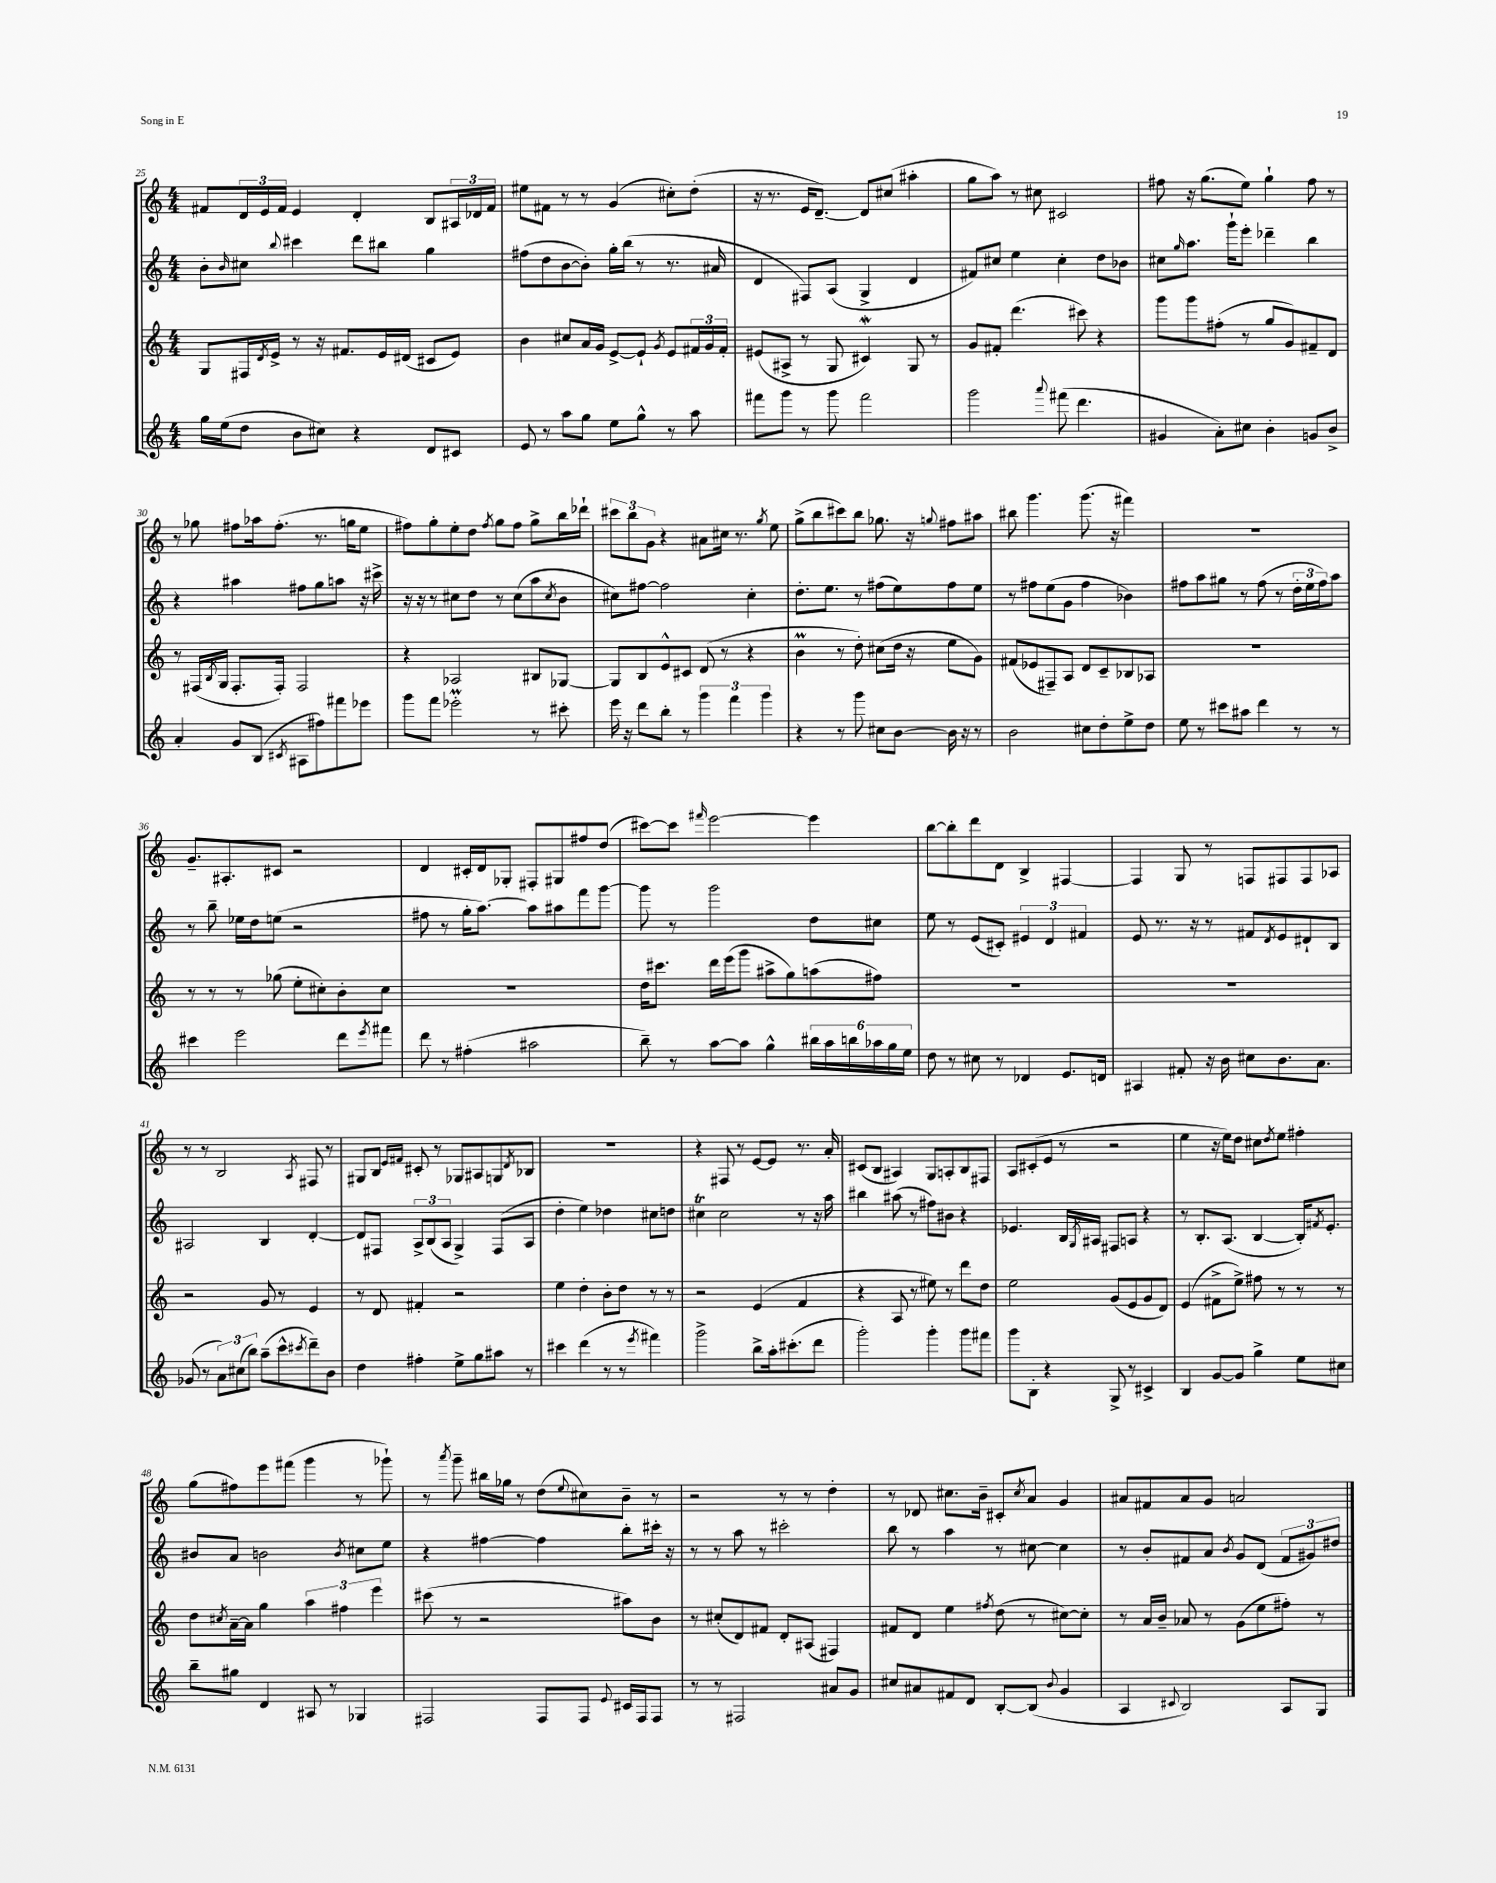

**kern	**kern	**kern	**kern
*staff4	*staff3	*staff2	*staff1
*clefG2	*clefG2	*clefG2	*clefG2
*k[]	*k[]	*k[]	*k[]
*M4/4	*M4/4	*M4/4	*M4/4
16gg	8G	8b'	8f#
(16ee	.	.	.
.	.	16qqb	.
8dd	16F#	8cc#	24d
.	.	.	24e
.	8qd	.	.
.	16e^	.	.
.	.	.	24f#
.	.	8qqbb	.
8b	8r	4ccc#	4e
8cc#)	16r	.	.
.	8.f#	.	.
4r	.	8ddd	4d'
.	16e	8bb#	.
.	(16d#	.	.
8d	8c#	4gg	8B
8c#	8e)	.	24A#
.	.	.	24d-
.	.	.	24f#
=	=	=	=
8e	4b	(8ff#	8ee#
8r	.	8dd	8f#
8aa	8cc#	[8b	8r
8gg	16a	8b'])	8r
.	16g	.	.
8ee	[8e^	16gg'	(4g
.	.	(16bb	.
8gg^^	8e`]	8r	.
.	8qg	.	.
8r	8e	8.r	8cc#')
8aa	24f#	.	(8dd'
.	24g	.	.
.	.	16a#	.
.	24f#'	.	.
=	=	=	=
8fff#	(8e#	4d	16r
.	.	.	8.r
8ggg	8A#^	.	.
8r	8r	8F#)	16e
.	.	.	[8.d~)
8ggg	8G	(8A	.
2fff#	4c#)	4G^	8d]
.	.	.	(8cc#
.	8G	4d	4aa#'
.	8r	.	.
=	=	=	=
2ggg	8g	8f#)	8gg
.	8f#'	8cc#	8aa)
.	(4.ddd	4ee	8r
.	.	.	8cc#
8qqaaa	.	.	.
(8fff#	.	4cc#'	2c#
4.ddd	8ccc#)	.	.
.	4r	8dd	.
.	.	8b-	.
=	=	=	=
4g#	8ggg	8cc#	8ff#
.	.	16qqgg	.
.	8ggg	8.aa	16r
.	.	.	(8.gg
8a')	(8ff#'	.	.
.	.	16ggg`	.
8cc#	8r	8eee'	8ee)
4b'	8gg	4ddd-~	4gg`
.	8g)	.	.
8g	8f#~	4bb	8ff#
8b^	8d	.	8r
=	=	=	=
4a'	8r	4r	8r
.	(16F#	.	8gg-
.	8qB	.	.
.	16G	.	.
8g	8.F#'	4aa#	8ff#
(8B	.	.	16aa-
.	16F#')	.	(8.ff#'
8qc#	.	.	.
8A#	2F#	8ff#	.
8ff#)	.	8gg	8.r
8fff#	.	8aa	.
.	.	.	16gg
8eee-	.	16r	8ee
.	.	16ccc#^	.
=	=	=	=
8ggg	4r	16r	8ff#)
.	.	16r	.
8fff	.	8r	8gg'
2eee-'	2A-	8cc#	8ee'
.	.	8dd	8dd
.	.	.	8qff#
.	.	8r	8gg
.	.	(8cc#	8ff#
8r	8B#	8aa	8gg^
.	.	8qcc#	.
8ccc#'	[8G-	8b	16bb
.	.	.	16ddd-`
=	=	=	=
16eee	8G-]	8cc#)	12ccc#
16r	.	.	.
.	.	.	12bb
8ddd	8B	[8ff#	.
.	.	.	12g
8bb'	8e^^	2ff#]	4r
8r	8c#	.	.
6ggg	(8d	.	8a#
.	8r	.	16cc#
6fff	.	.	.
.	.	.	8.r
.	4r	4cc#'	.
6ggg	.	.	.
.	.	.	8qgg
.	.	.	8ee
=	=	=	=
4r	4b	8.dd'	(8gg^
.	.	.	8bb
.	.	8.ee	.
8r	8r	.	8ccc#)
8ggg	8dd')	8r	8bb
8cc#	(8cc#	(8ff#	8.gg-
[8b	16dd	8ee)	.
.	16r	.	16r
.	.	.	8qqgg
16b]	8ee	8ff#	8ff#
16r	.	.	.
8r	8g)	8ee	8aa#
=	=	=	=
2b	(8f#	8r	8bb#
.	8e-	8ff#	4.ggg
.	8F#~)	(8ee	.
.	8A	8g	.
8cc#	8d	4ff#	(8.ggg
8dd'	8c~	.	.
.	.	.	16r
8ee^	8B-	4b-)	4fff#)
8dd	8A-	.	.
=	=	=	=
8ee	1r	8ff#	1r
8r	.	8aa	.
8ccc#	.	8gg#	.
8aa#	.	8r	.
4ddd	.	(8ff#	.
.	.	8r	.
8r	.	24dd'	.
.	.	24ee	.
.	.	24ff#)	.
8r	.	8aa	.
=	=	=	=
4ccc#	8r	8r	8.g~
.	8r	8bb~	.
.	.	.	8.A#'
2eee	8r	16ee-	.
.	.	16dd	.
.	(8gg-	(8ee	8c#
.	8ee'	2r	2r
.	8cc#')	.	.
8ddd	8b'	.	.
8qeee	.	.	.
8fff#	8cc#	.	.
=	=	=	=
8ddd	1r	8ff#	4d
8r	.	8r	.
(4ff#'	.	16gg'	16c#'
.	.	[8.aa)	16d
.	.	.	8G-'
2aa#	.	8aa]	8F#'
.	.	8aa#	8G#
.	.	8fff	8ff#
.	.	[8ggg	(8dd
=	=	=	=
8bb~)	16dd	8ggg]	[8ccc#)
.	8.ccc#	.	.
8r	.	8r	8ccc#]
.	.	.	16qqfff#
[8aa	16ddd	2ggg	[2eee
.	(16eee	.	.
8aa]	8ggg	.	.
4gg^^	8aa#^	.	.
.	8gg)	.	.
24bb#	(8aa	8dd	4eee]
24aa	.	.	.
24bb	.	.	.
24aa-	8ff#)	8cc#	.
24gg	.	.	.
24ee	.	.	.
=	=	=	=
8dd	1r	8ee	[8bb
8r	.	8r	8bb']
8cc#	.	(8e	8ddd
8r	.	8c#')	8d
4d-	.	6e#	4B^
.	.	6d	.
8.e	.	.	[4F#
.	.	6f#	.
16d	.	.	.
=	=	=	=
4A#	1r	8e	4F#]
.	.	8.r	.
8f#'	.	.	8G
.	.	16r	.
16r	.	8r	8r
16b	.	.	.
8cc#	.	8f#	8F
.	.	8qd	.
8.b	.	8e	8F#
.	.	8d#`	8F#
8.a	.	.	.
.	.	8B	8A-
=	=	=	=
(8g-	2r	2A#	8r
8r	.	.	8r
12a)	.	.	2B
(12cc#	.	.	.
12bb)	.	.	.
(8aa~	8g	4B	.
8ccc^^	8r	.	.
8qccc#	.	.	8qA
8ddd~)	4e	[4d'	8F#
8b	.	.	8r
=	=	=	=
4dd	8r	8d]	8G#
.	8d	8F#	8B
.	.	.	16qqe
.	.	.	16qqf#
4ff#'	4f#'	12A^	8c#'
.	.	(12B	.
.	.	.	8r
.	.	12A	.
8ee^	2r	4G^)	8G-
8gg	.	.	8A#
8aa#	.	(8F#	8G
.	.	.	8qd
8r	.	8A	8B-
=	=	=	=
4ccc#	4ee	4dd'	1r
(4ddd	4dd'	4ee)	.
8r	8b'	4dd-	.
8r	8dd	.	.
8qeee	.	.	.
4fff#)	8r	8cc#	.
.	8r	8dd	.
=	=	=	=
2ggg^	2r	4cc#	4r
.	.	2cc#	8F#
.	.	.	8r
8bb^	(4e	.	[8e
16aa'	.	.	8e]
(8.ccc#'	.	.	.
.	4f	8r	8.r
8ddd	.	16r	.
.	.	16aa	16a'
=	=	=	=
2ggg')	4r	4bb#	(8c#
.	.	.	8B
.	8A	(8aa#	4A#)
.	8r	8r	.
4ggg'	8ee#)	8ff#)	8G
.	8r	8b#	8A'
8ggg	8ddd	4r	8B
8fff#	8dd	.	8F#
=	=	=	=
8ggg	2ee	4.e-	8A
8B'	.	.	(8c#'
4r	.	.	8e
.	.	16B	8r
.	.	8qG	.
.	.	16A#	.
8G^	(8g	8F#	2r
8r	8e	8A	.
4c#^	8g	4r	.
.	8d)	.	.
=	=	=	=
4B	(4e	8r	4ee
.	.	8.B'	.
[8g	8f#^	.	16r
.	.	(8.A	16ee)
8g]	8ee^)	.	8dd
4gg^	8ff#	[4B	8cc#
.	.	.	8qdd
.	8r	.	8ee
8ee	8r	16B'])	4ff#'
.	.	8qf#	.
.	.	8.e'	.
8cc#	8r	.	.
=	=	=	=
8bb~	8dd	8b#	(8gg
.	8qcc#	.	.
8gg#	[16a~	8a	8ff#)
.	16a]	.	.
4d	4gg	2b	8eee
.	.	.	(8fff#
8A#	6aa	.	4ggg
8r	.	.	.
.	6ff#	.	.
.	.	8qb	.
4G-	.	8cc#	8r
.	6eee	.	.
.	.	8ee	8ggg-`)
=	=	=	=
2F#	(8ccc#	4r	8r
.	.	.	8qaaa
.	8r	.	8ggg~
.	2r	[4ff#	16bb#
.	.	.	16gg-
.	.	.	8r
8F#	.	4ff#]	(8dd
.	.	.	8qqee
8F#	.	.	8cc#)
8qqe	.	.	.
16c#	8aa#)	8bb'	8b~
16F#	.	.	.
8F#	8b	16ccc#'	8r
.	.	16r	.
=	=	=	=
8r	8r	8r	2r
8r	(8cc#'	8r	.
2F#	8d)	8aa	.
.	8f#	8r	.
.	8d'	2ccc#'	8r
.	(8A#	.	8r
8a#	4F#)	.	4dd'
8g	.	.	.
=	=	=	=
8cc#	8f#	8bb	8r
8a#	8d	8r	8d-
8f#	4ee	4aa	8.cc#
8d	.	.	.
.	.	.	16b~
.	8qff#	.	.
[8B'	(8dd	8r	8c#'
.	.	.	8qcc#
(8B]	8r	[8cc#	8a
8qqb	.	.	.
4g	[8cc#)	4cc#]	4g
.	8cc#']	.	.
=	=	=	=
4A	8r	8r	8a#
.	16a	8b'	8f#
.	16b~	.	.
8qqc#	.	.	.
2B)	8a-	8f#	8a#
.	8r	8a	8g
.	.	8qb	.
.	(8g	8g	2a
.	8ee	(8d	.
8A	8ff#')	12f#	.
.	.	12g#)	.
8G	8r	.	.
.	.	12dd#	.
==	==	==	==
*-	*-	*-	*-
